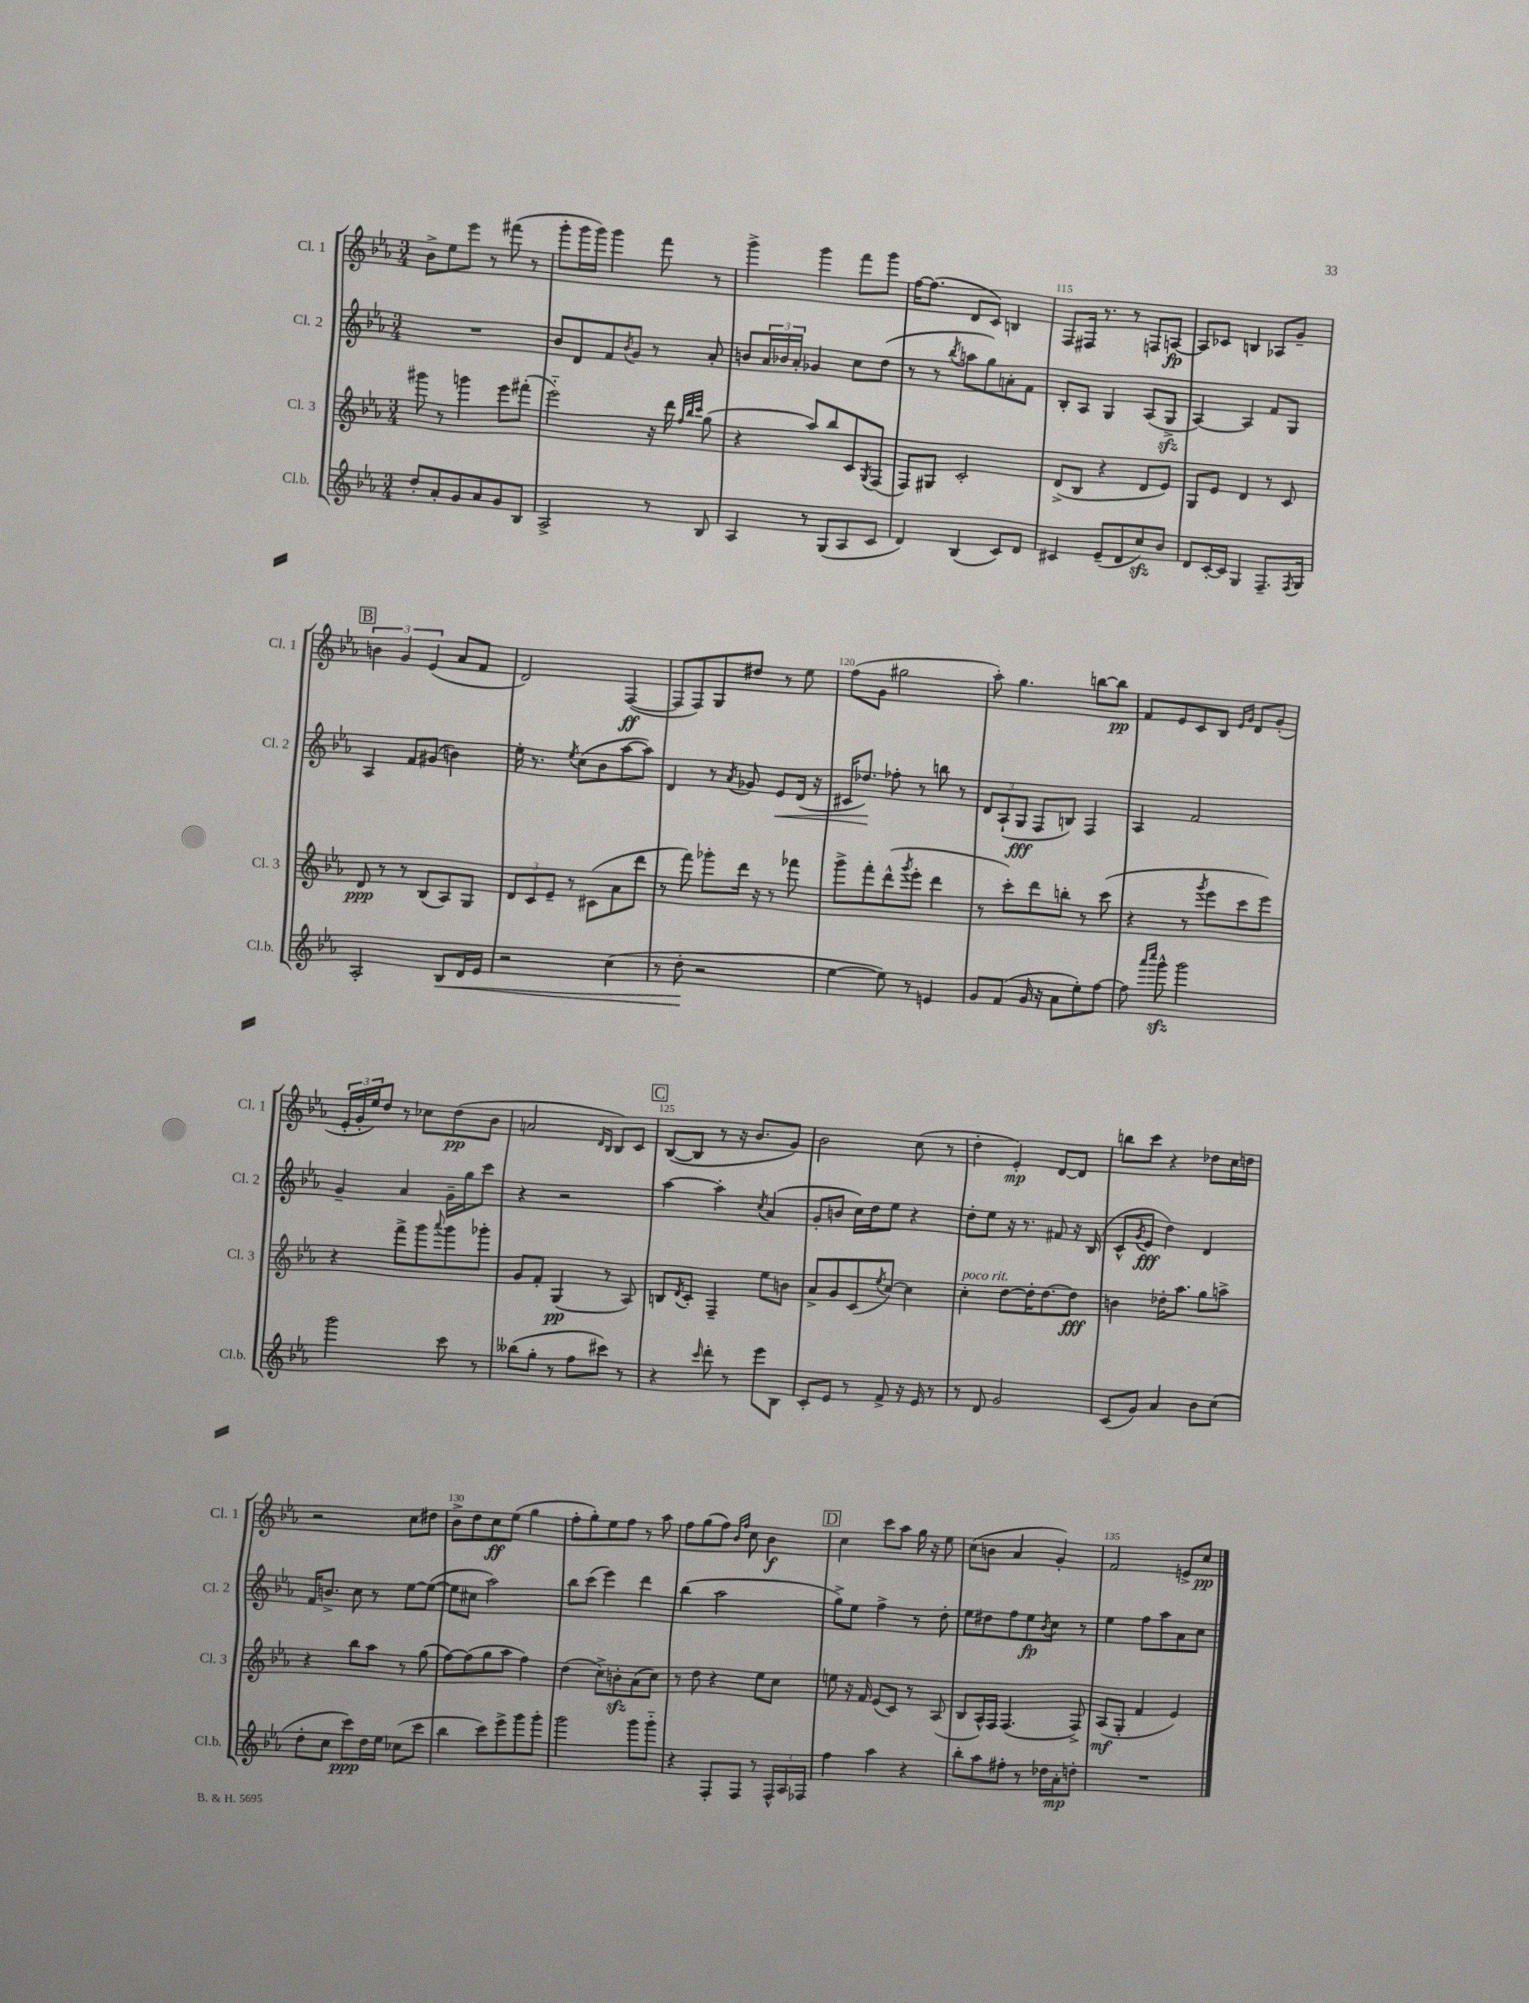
<<
\new StaffGroup <<
\new Staff = "s0" \with { instrumentName = "Cl. 1" shortInstrumentName = "Cl. 1" } {
    \clef treble \key ees \major \numericTimeSignature \time 3/4
    bes'8-> ees''8 ees'''8 r8 fis'''8( r8 |
    g'''8-. g'''16 g'''16) g'''4 f'''8 r8 |
    g'''4-> g'''4 f'''8 g'''8 |
    f''16~ f''8.( d'8 c'8) b4 |
    f8 fis16 r8. r8 f8 a8~\fp |
    a8 ces'8 b4 aes8 g'8-- |
    \mark \markup { \box "B" } \tuplet 3/2 { b'4 g'4 ees'4( } aes'8 f'8 |
    d'2) f4~\ff( |
    f8 f8) g8 dis''8 r8 ees''8 |
    f''8( g'8 gis''2 |
    aes''8-.) g''4. b''8~ b''8\pp |
    f'8 ees'8 c'8 bes8 \grace { ees'16 g'16 } d'8 g'8-.( |
    \tuplet 3/2 { ees'16-. g'16-. ees''16) } d''8 r8 ces''8 d''8\pp( bes'8 |
    a'2 \grace { d'16 bes16 } bes8) c'8 |
    \mark \markup { \box "C" } bes8~( bes8 r8 r16 bes'8. g'8) |
    bes'2 c''8( r8 |
    d''4-. ees'4-.\mp) d'8~ d'8 |
    b''8 c'''8 r4 des''8 c''16 d''16 |
    r2 c''8 dis''8 |
    bes'8-> d''8 c''8\ff ees''8( g''4 |
    f''8-. g''8-.) ees''8 f''8 r8 aes''8 |
    f''8 g''8( f''8) \grace { bes'16 f''16 } c''8 bes'4\f |
    \mark \markup { \box "D" } c''4 c'''8 aes''8 g''16 r16 ees''8 |
    c''8( b'8 aes'4 g'4-.) |
    f'2 e'8-> c''8\pp \bar "|." |
}
\new Staff = "s1" \with { instrumentName = "Cl. 2" shortInstrumentName = "Cl. 2" } {
    \clef treble \key ees \major \numericTimeSignature \time 3/4
    R2. |
    bes'8 d'8 f'8 \acciaccatura { bes'8 } g'8 r8 aes'8-. |
    b'8 \tuplet 3/2 { aes'16 bes'16 aes'16-. } ges'4 c''8 d''8( |
    r8 r8 \acciaccatura { bes''8 } a''8 g''8) a'8-. f'8 |
    bes8-. aes8 g4 aes8( g8->\sfz |
    aes4~) aes4 f'8 g8 |
    \mark \markup { \box "B" } aes4 f'8 gis'8( b'4) |
    ees''16-. r8. \acciaccatura { ees''8 } c''8( bes'8 aes''8~ aes''8) |
    d'4 r8 \acciaccatura { aes'8 } ges'8 ees'8\< d'16( r16 |
    cis'16 des''8.\!) fes''8-. r8 b''8 r8 |
    \tuplet 3/2 { d'8 aes8-!( g8\fff } f8 b8) f4 |
    aes4 f'2 |
    g'4-- aes'4 g'16-- g''16 c'''8 |
    r4 r2 |
    \mark \markup { \box "C" } aes''4~ aes''4-. \acciaccatura { c''8 } aes'4( |
    g'8-. b'8 c''16) d''16 ees''8 r4 |
    d''8-. ees''8 r16 r8. fis'8 r16 bes16( |
    c'8-^ \acciaccatura { g'8 } ees'8\fff d''4) d'4 |
    f'16 b'8.-> c''8 r8 ees''8~ ees''8~( |
    ees''8 cis''8 aes''2) |
    bes''8 c'''8( ees'''4) d'''4 |
    bes''4( aes''2 |
    \mark \markup { \box "D" } g''8->) ees''8 f''4-> r8 d''8-. |
    ees''8 dis''8 f''8 ees''8\fp \acciaccatura { bes'8 } c''8 r8 |
    ees''4 f''8 aes''8 aes'8 c''8 \bar "|." |
}
\new Staff = "s2" \with { instrumentName = "Cl. 3" shortInstrumentName = "Cl. 3" } {
    \clef treble \key ees \major \numericTimeSignature \time 3/4
    gis'''8 r8 g'''4 ees'''8 fis'''8-.( |
    ees'''2-_) r16 d'''16 \grace { f''32 bes''32 c'''32 } g''8( |
    r4 aes''8) bes''8 c'8 \acciaccatura { g8 } f8( |
    f8) gis8 c'2-. |
    d'8->( bes8 r4 d'8 ees'8) |
    g8 ees'8 d'4 r8 c'8 |
    \mark \markup { \box "B" } d'8\ppp r8 r8 bes8( aes8) g8 |
    \tuplet 3/2 { d'8 c'8 ees'8-- } r8 cis'8( aes'8 d'''8 |
    r8 f'''8) ges'''8-. d'''16 r16 r8 fes'''8 |
    g'''8-> f'''8-. d'''8-^( \acciaccatura { g'''8 } ees'''8-. d'''4 |
    r8 c'''8-.) d'''8 b''8-. r8 c'''8( |
    r4 r8 \acciaccatura { g'''8 } ees'''8 c'''8 ees'''8) |
    r4 f'''8-> g'''8 \appoggiatura { aes'''8 } g'''8 ges'''8-. |
    g'8 f'8-. g4\pp( r8 aes8) |
    \mark \markup { \box "C" } b8 \acciaccatura { d'8 } c'8-. f4-- ees''8 b'8 |
    aes'8-> g'8 c'8( \acciaccatura { ees''8 } c''8~) c''4 |
    c''4-.^\markup { \italic "poco rit." } d''8~ d''16-. d''8.~ d''8\fff |
    b'4 des''16-. aes''8. g''8 a''8-> |
    r4 bes''8 aes''8 r8 g''8( |
    f''8~) f''8( g''8 aes''8 f''4) |
    d''4( c''8->) b'8-.\sfz aes'8( c''8) |
    r8 d''8 r4 ees''8 c''8 |
    \mark \markup { \box "D" } e''8 r16 f'16 ees'8( c'8) r8 aes8( |
    bes8 aes16-^) f16 f4.( f8->) |
    aes8\mf( g8-. f'4 ees'4) \bar "|." |
}
\new Staff = "s3" \with { instrumentName = "Cl.b." shortInstrumentName = "Cl.b." } {
    \clef treble \key ees \major \numericTimeSignature \time 3/4
    d''8-. aes'8-. g'8 aes'8 g'8 bes8 |
    aes2-> r8 bes8 |
    aes4 r8 g8( aes8 c'8 |
    d'4) bes4( c'8) d'8 |
    cis'4 ees'8--( d'8 c''8\sfz) bes'8 |
    d'8 c'16~-. c'16 g4 f8.-- \acciaccatura { f8 } g16 |
    \mark \markup { \box "B" } aes2-. bes8\< d'16 ees'16 |
    r2 c''4( |
    r8 d''8-.\! r2 |
    ees''4~ ees''8) r8 e'4 |
    g'8 f'8( g'16 r16 aes'8 ees''8-.) f''8~ |
    f''8 \grace { aes'''16 c''''16 } g'''8-^\sfz g'''2 |
    g'''2 c'''8 r8 |
    beses''8( g''8-. r8 f''8 cis'''8) r8 |
    \mark \markup { \box "C" } r4 \grace { c'''16 } d'''8-. r8 ees'''8 bes8 |
    c'8-. ees'8 r8 f'8-> r16 ees'16 r8 |
    r8 d'8 g'2 |
    c'8( g'8) aes'4 bes'8 c''8( |
    d''8-. c''8 c'''8\ppp) d''16 ees''16 ces''8( c'''8 |
    bes''4 c'''8) ees'''8-> g'''8 g'''8-. |
    g'''2 g'''8 g'''8-_ |
    r4 f8-. f8 r8 \tuplet 3/2 { f16-^ aes16 fes16 } |
    \mark \markup { \box "D" } f''4 aes''4 r4 |
    bes''8-. aes''8 fis''8-. r8 des''16 aes'16-.\mp d''8-. |
    R2. \bar "|." |
}
>>
>>
\layout { \context { \Score currentBarNumber = #111 \override BarNumber.break-visibility = ##(#f #t #t) barNumberVisibility = #(every-nth-bar-number-visible 5) } }
